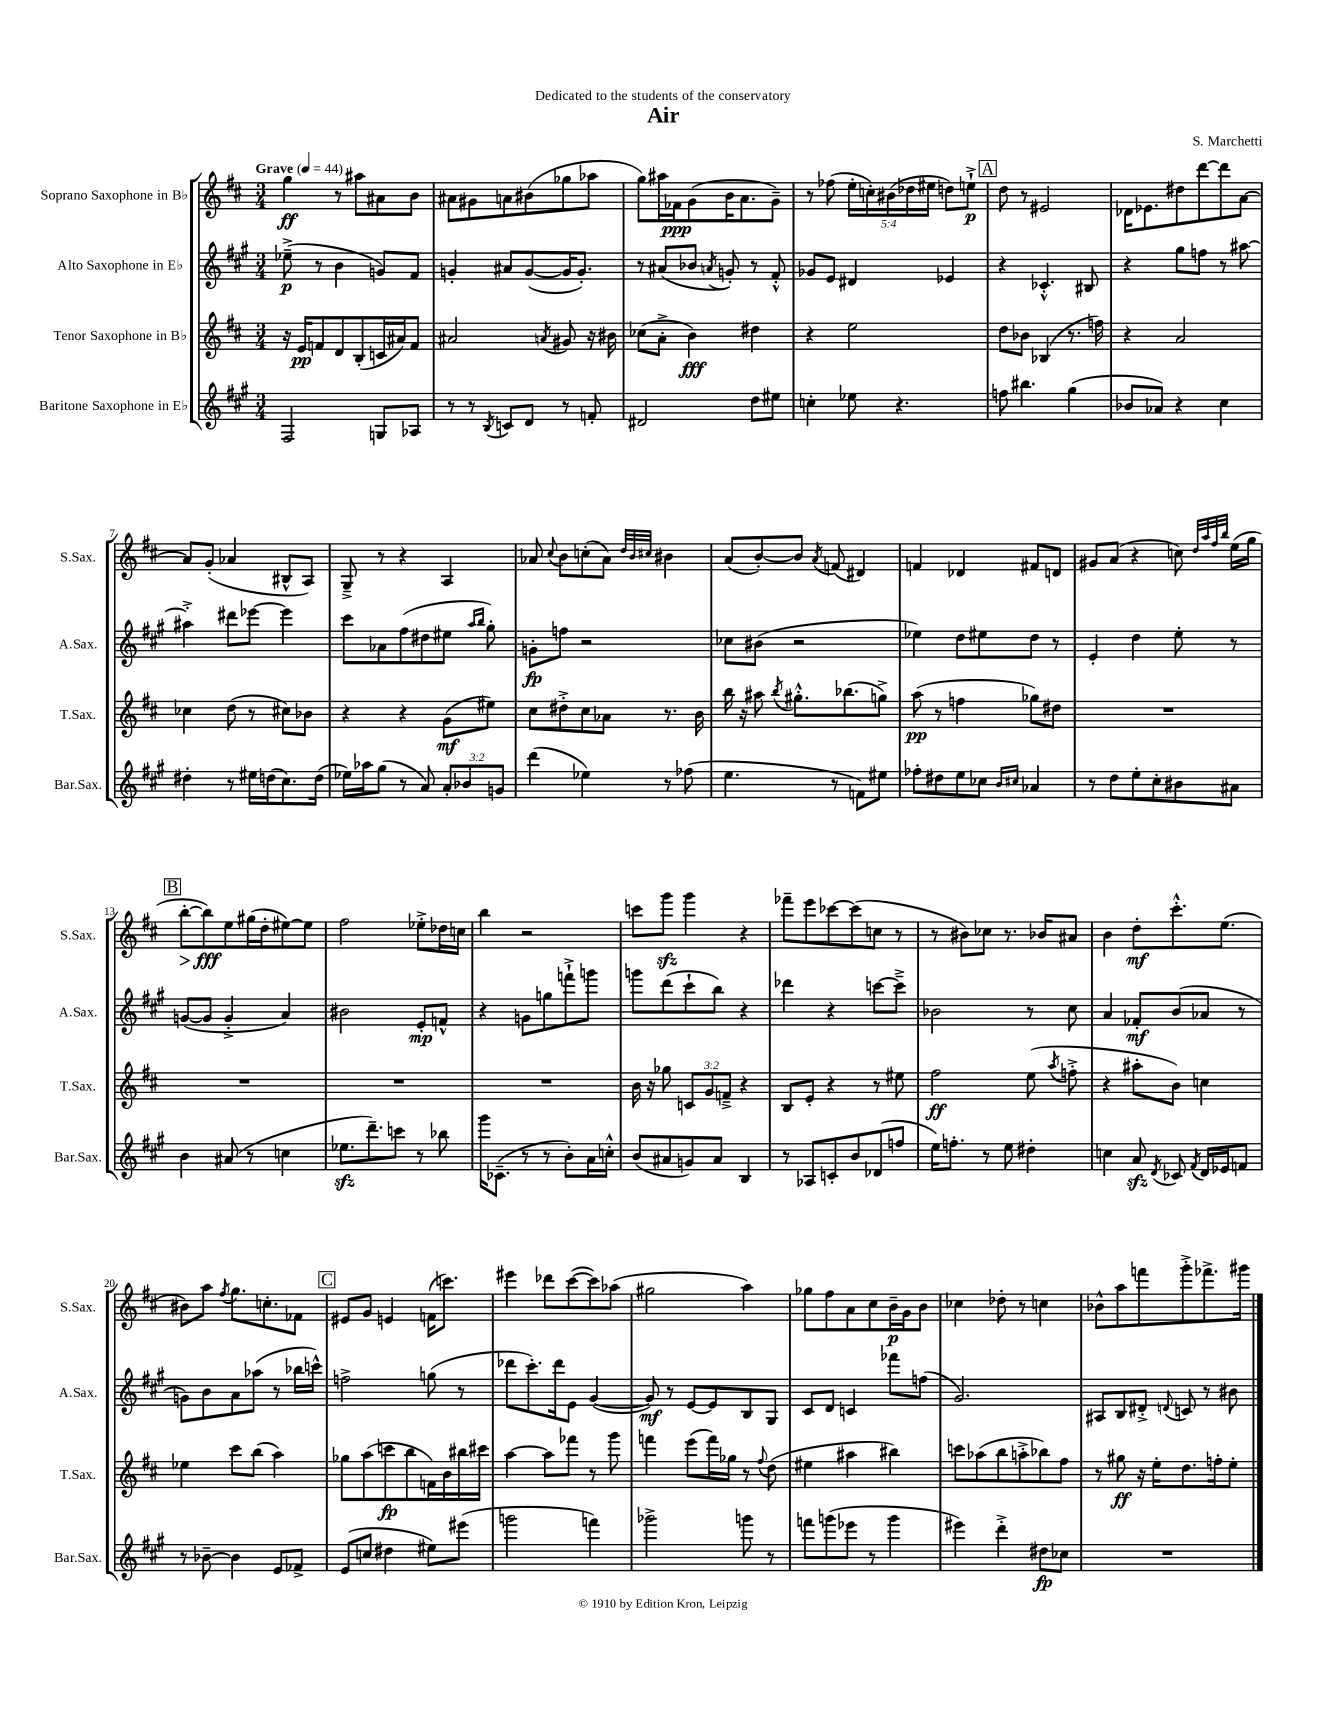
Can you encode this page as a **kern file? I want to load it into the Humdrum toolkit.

**kern	**kern	**kern	**kern
*staff4	*staff3	*staff2	*staff1
*clefG2	*clefG2	*clefG2	*clefG2
*k[f#c#g#]	*k[f#c#]	*k[f#c#g#]	*k[f#c#]
*M3/4	*M3/4	*M3/4	*M3/4
*MM44	*MM44	*MM44	*MM44
2F#/	16r	(8ee-~^\	4gg\
.	16e/LK	.	.
.	8f/	8r	.
.	8d/	4b\	8r
.	(8B'/	.	8aa#\L
8G/L	16c/L	8g/L)	8a#\
.	16a#/J)	.	.
8A-/J	8f/J	8f#/J	8b\J
=	=	=	=
8r	2a#/	4g'/	8a#\L
8r	.	.	8g#\
8qB/	.	.	.
8c/L	.	8a#/L	8a\
8d/J	.	([8g/	(8b#\
.	8qa/	.	.
8r	8g#/	16g/]K	8gg-\
.	.	8.g'/J)	.
8f'/	16r	.	8aa-\J
.	16b#\	.	.
=	=	=	=
2d#/	(8cc-\L	8r	8gg\L)
.	8a'^\J	(8a#/L	16aa#\L
.	.	.	16f-\J
.	4b\)	8b-/J	(8g\
.	.	8qa/	.
.	.	8g'/)	16b\K
.	.	.	8.a\
8dd\L	4dd#\	8r	.
8ee#\J	.	8f#'^^/	8g~\J)
=	=	=	=
4cc'\	4r	8g-/L	8r
.	.	8e/J	(8ff-\
8ee-\	2ee\	4d#/	20ee'\LL
.	.	.	20cc'\)
.	.	.	(20b#\
4.r	.	.	.
.	.	.	20dd-\
.	.	.	20ee#\JJ
.	.	4e-/	8dd\L)
.	.	.	8ee`^\J
=	=	=	=
8ff\	8dd\L	4r	8dd\
4.bb#\	8b-\J	.	8r
.	(4B-/	4.c-'^^/	2e#/
(4gg#\	8.r	.	.
.	.	8B#/	.
.	16ff\)	.	.
=	=	=	=
8b-/L	4r	4r	16d-\LK
.	.	.	8.e-\
8a-/J)	.	.	.
4r	2a/	8gg#\L	8dd#\
.	.	8ff\J	[8ddd\
4cc#\	.	8r	8ddd\]
.	.	[8aa#\	[8a\J
=	=	=	=
4dd#'\	4cc-\	4aa#'^\]	8a/]L
.	.	.	(8g'/J
8r	(8dd\	8ddd#\L	4a-/
16ee#\LL	8r	[8eee-\J	.
(16dd\J	.	.	.
8.cc#\)	8cc#\L)	4eee-\]	8B#^^/L
.	8b-\J	.	8A/J)
(16dd\Jk	.	.	.
=	=	=	=
16ee-\LL)	4r	8ccc#\L	8G~^/
16aa-\J	.	.	.
(8gg#\J	.	8a-\	8r
8r	4r	(8ff#\	4r
8a/)	.	8dd#\	.
12a'/L	(8g\L	8ee#\J	4A/
12b-/	.	.	.
.	.	16qqaa/LL	.
.	.	16qqbb/JJ	.
.	8ee#\J)	8gg#'\)	.
12g/J	.	.	.
=	=	=	=
(4ddd\	8cc#\L	8g'\L	8a-/
.	.	.	8qqcc#/
.	8dd#'^\	8ff\J	8b\L
4ee-\)	8cc#\	2r	(8cc'\
.	8a-\J	.	8a-\J)
.	.	.	32qqdd/LLL
.	.	.	32qqb/
.	.	.	32qqcc#/JJJ
8r	8.r	.	4b#\
(8ff-\	.	.	.
.	16b\	.	.
=	=	=	=
4.ee\	16bb\	8cc-\L	(8a/L
.	16r	.	.
.	8aa#\	(8b#\J	[8b'/)
.	8qbb/	.	.
.	8.gg#'^^\L	2r	8b/]J
.	.	.	8qa/
8r	.	.	(8f/
.	(8.bb-\	.	.
8f\L)	.	.	4d#/)
8ee#\J	8gg^\J)	.	.
=	=	=	=
8ff-'\L	(8aa\	4ee-\)	4f/
8dd#\	8r	.	.
8ee\	4ff\	8dd\L	4d-/
8cc-\J	.	8ee#\	.
16qqb/LL	.	.	.
16qqcc#/JJ	.	.	.
4a-/	8gg-\L)	8dd\J	8f#/L
.	8dd#\J	8r	8d/J
=	=	=	=
8r	2.r	4e'/	8g#/L
8dd\L	.	.	(8a/J
8ee'\	.	4dd\	4r
8cc#'\	.	.	.
8b#\	.	8ee'\	8cc\)
.	.	.	32qqdd/LLL
.	.	.	32qqaa/
.	.	.	32qqff#/
.	.	.	32qqbb/JJJ
8a#\J	.	8r	(16ee\LL
.	.	.	16gg\JJ
=	=	=	=
4b\	2.r	([8g/L	[8bb'\L
.	.	8g/]J	8bb\])
(8a#/	.	4g'^/	8ee\
8r	.	.	(16gg#\L
.	.	.	16dd'\J
4cc\	.	4a/)	[8ee#\)
.	.	.	8ee#\]J
=	=	=	=
8.ee-\L	2.r	2b#\	2ff#\
8.ddd~\)	.	.	.
8ccc\J	.	.	.
8r	.	8e'/L	8ee-'^\L
8bb-\	.	8f^^/J	16dd-\L
.	.	.	16cc\JJ
=	=	=	=
16ggg#\LK	2.r	4r	4bb\
(8.c-~\J	.	.	.
8r	.	8g\L	2r
8r	.	8gg\	.
8b'\L)	.	8fff`^\	.
16a\L	.	8ggg\J	.
16cc'^^\JJ	.	.	.
=	=	=	=
(8b/L	16b\	8ggg\L	8ccc\L
.	16r	.	.
8a#/	8gg-\	(8ddd\	8ggg\J
8g/)	12c/L	8ccc#`\	4ggg\
.	12g/	.	.
8a#/J	.	8bb\J)	.
.	12f~^/J	.	.
4B/	4r	4r	4r
=	=	=	=
8r	8B/L	4ddd-\	8fff-~\L
8A-/L	8e'/J	.	8eee\
8c'/	4r	4r	[8ccc-\
8b/	.	.	(8ccc-\]
(8d-/	8r	[8ccc\L	8cc\J
8ff/J	8ee#\	8ccc~^\]J	8r
=	=	=	=
16ee\LK)	2ff#\	2b-\	8r
8.ff'\J	.	.	.
.	.	.	8b#\L)
8r	.	.	8cc-\J
8ee\	.	.	8.r
4dd#'\	(8ee\	8r	.
.	.	.	16b-/LK
.	8qaa/	.	.
.	8ff'^\	8cc#\	8a#/J
=	=	=	=
4cc\	4r	4a/	4b\
8a/	8aa#'\L	8f-'/L	8dd'\L
8qd/	.	.	.
8c-/	8b\J)	(8b/	8.ccc#'^^\
8qf#/	.	.	.
16d/LL	4cc\	8a-/J	.
16e-/J	.	.	(8.ee\J
8f/J	.	8r	.
=	=	=	=
8r	4ee-\	8g\L)	8b#\L)
[8b-~\	.	8b\	8aa\J
.	.	.	8qff#/
4b-\]	8ccc#\L	8a\	8.gg\L
.	(8bb\J	(8aa-\J	.
.	.	.	8.cc'\
8e/L	4aa\)	8r	.
8f-^/J	.	16bb-\LL	8f-\J
.	.	16ccc^^\JJ)	.
=	=	=	=
(8e/L	8gg-\L	2ff^\	8e#/L
8cc/J	(8aa\	.	8g/J
4dd#\	8ccc\	.	4e/
.	8bb\	.	.
8ee#\L)	16f\L)	(8gg\	(16f\LK
.	16b\	.	8.ccc\J)
(8eee#\J	16bb#\	8r	.
.	16ccc#\JJ	.	.
=	=	=	=
2ggg\	[4aa\	8ddd-\L	4eee#\
.	.	8.ccc#'\)	.
.	8aa\]L	.	8ddd-\L
.	.	16ddd-\k	.
.	8fff-\J	8e\J	([8ccc#\
4fff\)	8r	([4g#/	8ccc#\])
.	8ggg\	.	(8aa-\J
=	=	=	=
2ggg-^\	4fff\	8g#/])	2gg#\
.	.	8r	.
.	(8eee\L	[8e/L	.
.	16fff\L)	8e/]	.
.	16gg-\JJ	.	.
8ggg\	8r	8B/	4aa\)
.	8qqff#/	.	.
8r	(8dd\	8G#/J	.
=	=	=	=
8fff\L	4ee#\	8c#/L	8gg-\L
(8ggg\	.	8d/J	8ff#\
8eee-\J	4aa#\	4c/	8a\
8r	.	.	8cc#\
4ggg\	4bb#\)	8fff-\L	16b~\L
.	.	.	16g\J
.	.	(8ff\J	8b\J
=	=	=	=
4eee#\)	8ccc\L	2.g#/)	4cc-\
.	(8aa-\	.	.
4ddd'^\	8bb\	.	8dd-'\
.	8aa'^\	.	8r
8dd#\L	8bb-\)	.	4cc\
8cc-\J	8ff#\J	.	.
=	=	=	=
2.r	8r	8A#/L	8b-^^\L
.	8gg#\	8B/	8aa\
.	16r	8d#'^/J	8fff\
.	16ee'\LK	.	.
.	.	8qqd/	.
.	8.dd\	8c/	8ggg'^\
.	.	8r	8.fff-^\
.	16ff'\k	.	.
.	8ee'\J	8b#\	.
.	.	.	16ggg#\Jk
==	==	==	==
*-	*-	*-	*-
